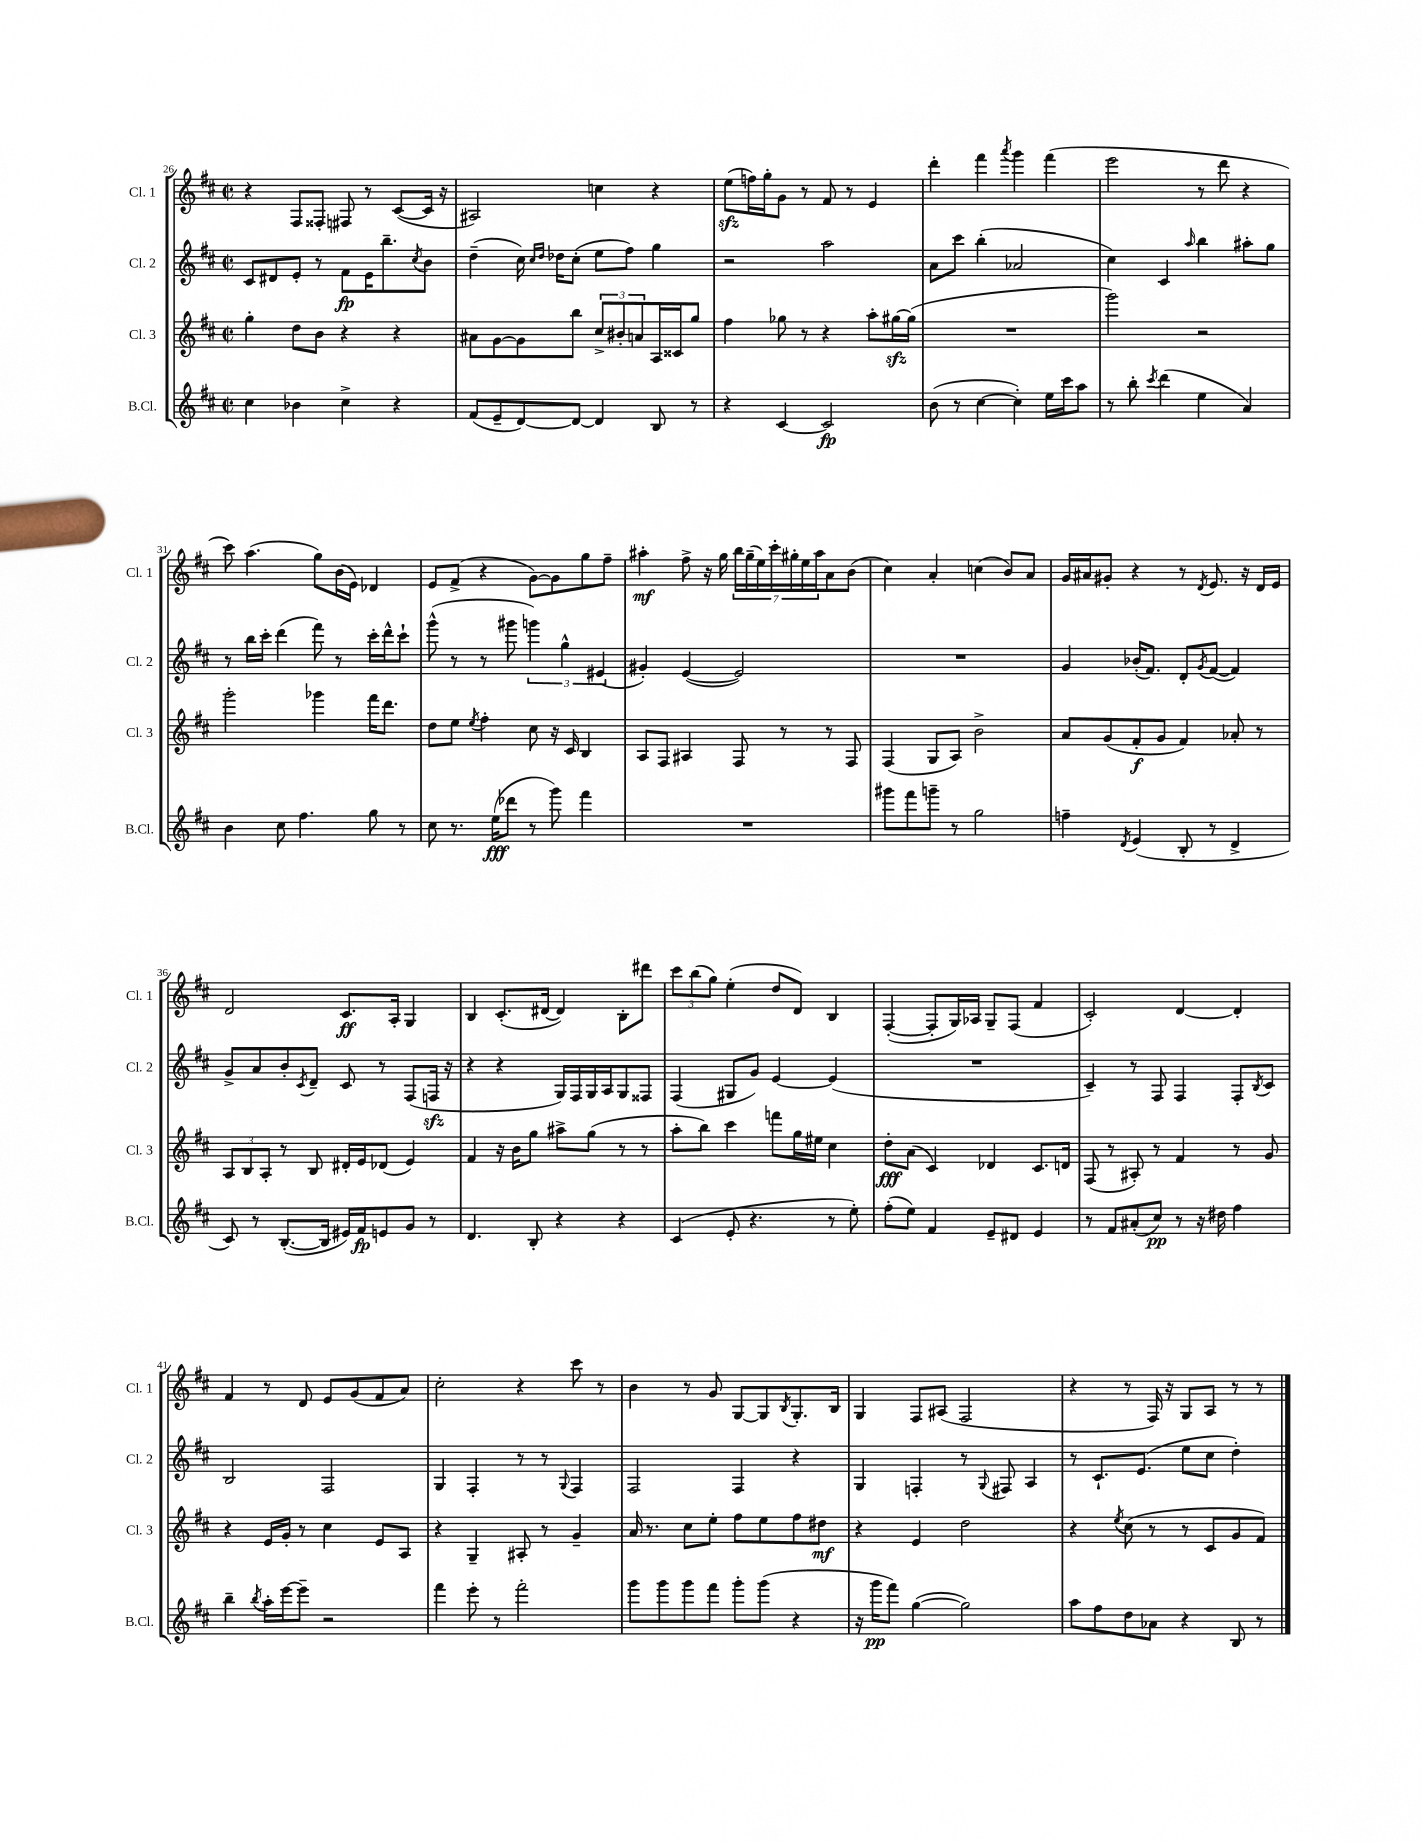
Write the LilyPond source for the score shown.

<<
\new StaffGroup <<
\new Staff = "s0" \with { instrumentName = "Cl. 1" shortInstrumentName = "Cl. 1" } {
    \clef treble \key d \major \defaultTimeSignature \time 2/2
    r4 fis8 fisis8-. fis8 r8 cis'8~( cis'16 r16 |
    ais2) c''4 r4 |
    e''8\sfz( f''16) g''16-. g'8 r8 fis'8 r8 e'4 |
    d'''4-. fis'''4 \acciaccatura { a'''8 } g'''4 fis'''4( |
    e'''2 r8 d'''8 r4 |
    cis'''8) a''4.( g''8) b'16( e'16) des'4 |
    e'8 fis'8->( r4 g'8~) g'8 g''8 fis''8-- |
    ais''4-.\mf fis''8-> r16 g''16 \tuplet 7/4 { b''16 g''16--( e''16) cis'''16-. gis''16-. e''16 ais''16 } a'8 b'8( |
    cis''4) a'4-. c''4( b'8) a'8 |
    g'16 ais'16 gis'8-. r4 r8 \acciaccatura { d'8 } e'8. r16 d'16 e'16 |
    d'2 cis'8.\ff a16-. g4 |
    b4 cis'8.-.( dis'16~ dis'4) b8-. dis'''8 |
    \tuplet 3/2 { cis'''8 b''8( g''8) } e''4-.( d''8 d'8) b4 |
    fis4~-.( fis8-. g16) aes16 g8-- fis8( fis'4 |
    cis'2-.) d'4~ d'4-. |
    fis'4 r8 d'8 e'8 g'8( fis'8 a'8) |
    cis''2-. r4 cis'''8 r8 |
    b'4 r8 g'8 g8~ g8 \acciaccatura { b8 } g8.-. b16 |
    g4 fis8 ais8( fis2 |
    r4 r8 fis16) r16 g8 a8 r8 r8 \bar "|." |
}
\new Staff = "s1" \with { instrumentName = "Cl. 2" shortInstrumentName = "Cl. 2" } {
    \clef treble \key d \major \defaultTimeSignature \time 2/2
    cis'8 dis'8 e'8-. r8 fis'8\fp e'16 b''8.-- \acciaccatura { cis''8 } b'8 |
    d''4--( cis''16) \grace { cis''16 d''16 } des''16 cis''8-.( e''8 fis''8) g''4 |
    r2 a''2 |
    a'8 cis'''8 b''4-.( aes'2 |
    cis''4) cis'4 \grace { a''16 } b''4 ais''8-. g''8 |
    r8 b''16 cis'''16-. d'''4( fis'''8) r8 cis'''16-. d'''16-^ cis'''8-! |
    g'''8-^( r8 r8 gis'''8 \tuplet 3/2 { g'''4) g''4-^ eis'4( } |
    gis'4-.) e'4~( e'2) |
    R1 |
    g'4 bes'16-.( fis'8.) d'8-. \acciaccatura { g'8 } fis'8~( fis'4) |
    g'8-> a'8 b'8-. \acciaccatura { cis'8 } d'8-- cis'8 r8 fis8( f16\sfz r16 |
    r4 r4 g16) fis16 g16 a16 g8 fisis8 |
    fis4( gis8 g'8) e'4~ e'4( |
    R1 |
    cis'4--) r8 fis8 fis4 fis8-. \acciaccatura { b8 } cis'8 |
    b2 fis2 |
    g4 fis4-. r8 r8 \appoggiatura { g8 } fis4 |
    fis2 fis4 r4 |
    g4 f4-. r8 \appoggiatura { g8 } fis8 a4 |
    r8 cis'8.-! e'8.( e''8 cis''8 d''4-.) \bar "|." |
}
\new Staff = "s2" \with { instrumentName = "Cl. 3" shortInstrumentName = "Cl. 3" } {
    \clef treble \key d \major \defaultTimeSignature \time 2/2
    g''4-. d''8 b'8 r4 r4 |
    ais'8 g'8~ g'8 b''8 \tuplet 3/2 { cis''8-> bis'8-. a'8 } a16 cisis'16 g''8 |
    fis''4 ges''8 r8 r4 a''8-. gis''16~\sfz gis''16( |
    R1 |
    g'''2) r2 |
    g'''2-. ges'''4 fis'''16 d'''8. |
    d''8 e''8 \acciaccatura { e''8 } fis''4-. cis''8 r16 cis'16 b4 |
    a8 fis8 ais4 fis8 r8 r8 fis8 |
    fis4( g8 a8) b'2-> |
    a'8 g'8( fis'8-.\f g'8 fis'4) aes'8-. r8 |
    \tuplet 3/2 { a8 b8 a8-. } r8 b8 dis'16-. e'16 des'8( e'4) |
    fis'4 r16 b'16 g''8 ais''8-> g''8( r8 r8 |
    a''8-. b''8) cis'''4 f'''8 g''16 eis''16 cis''4 |
    d''8-.\fff a'8( cis'4) des'4 cis'8. d'16 |
    fis8( r8 ais8-.) r8 fis'4 r8 g'8 |
    r4 e'16 g'16-. r8 cis''4 e'8 a8 |
    r4 g4-- ais8-. r8 g'4-- |
    a'16 r8. cis''8 e''8-. fis''8 e''8 fis''8 dis''8\mf |
    r4 e'4 d''2 |
    r4 \acciaccatura { e''8 } cis''8( r8 r8 cis'8 g'8 fis'8) \bar "|." |
}
\new Staff = "s3" \with { instrumentName = "B.Cl." shortInstrumentName = "B.Cl." } {
    \clef treble \key d \major \defaultTimeSignature \time 2/2
    cis''4 bes'4 cis''4-> r4 |
    fis'8( e'8-- d'8~) d'8~ d'4 b8 r8 |
    r4 cis'4~ cis'2\fp |
    b'8( r8 cis''4~ cis''4-.) e''16 cis'''16 a''8 |
    r8 b''8-. \acciaccatura { cis'''8 } d'''4( e''4 a'4) |
    b'4 cis''8 fis''4. g''8 r8 |
    cis''8 r8. e''16\fff( des'''8 r8 g'''8) fis'''4 |
    R1 |
    gis'''8 fis'''8 g'''8-- r8 g''2 |
    f''4-- \acciaccatura { d'8 } e'4( b8-. r8 d'4-> |
    cis'8) r8 b8.~-.( b16 eis'16) fis'16\fp e'8 g'8 r8 |
    d'4. b8-. r4 r4 |
    cis'4( e'8-. r4. r8 e''8-.) |
    fis''8-.( e''8) fis'4 e'8-- dis'8 e'4 |
    r8 fis'8 ais'8-.( cis''8\pp) r8 r16 dis''16 fis''4 |
    b''4-- \acciaccatura { b''8 } a''16-. e'''16~ e'''8-- r2 |
    fis'''4 e'''8-. r8 fis'''2-. |
    g'''8 g'''8 g'''8 fis'''8 g'''8-. g'''8( r4 |
    r16 g'''16\pp fis'''8) g''4~( g''2) |
    a''8 fis''8 d''8 aes'8 r4 b8 r8 \bar "|." |
}
>>
>>
\layout { \context { \Score currentBarNumber = #26 } }
